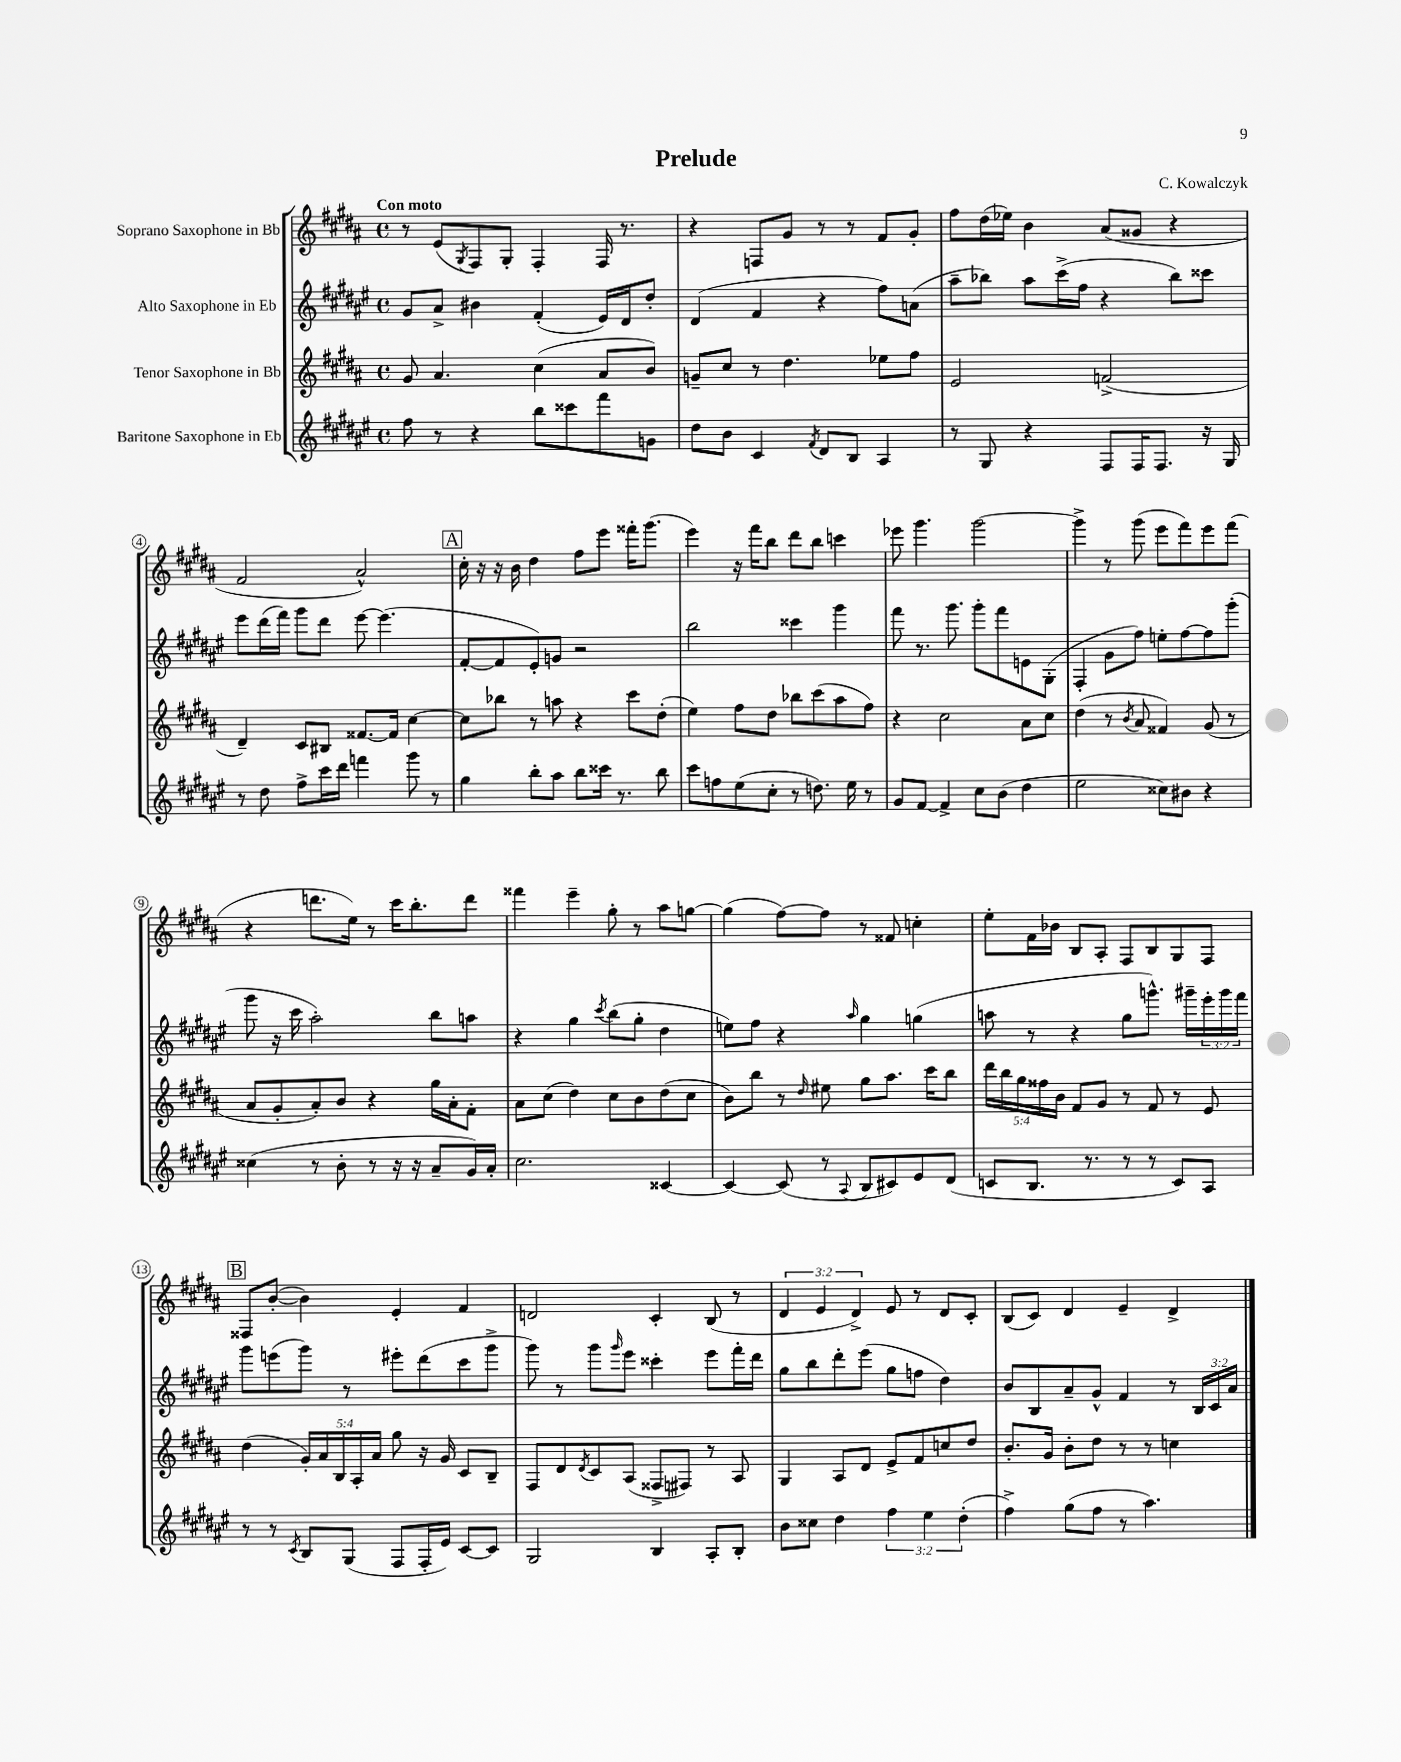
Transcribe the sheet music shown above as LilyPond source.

\header { title = "Prelude" composer = "C. Kowalczyk" }
<<
\new StaffGroup <<
\new Staff = "s0" \with { instrumentName = "Soprano Saxophone in Bb" } {
    \clef treble \key b \major \defaultTimeSignature \time 4/4 \override Staff.TupletNumber.text = #tuplet-number::calc-fraction-text \tempo "Con moto"
    r8 e'8( \acciaccatura { gis8 } fis8) gis8-. fis4-. fis16 r8. |
    r4 f8 gis'8 r8 r8 fis'8 gis'8-. |
    fis''8 dis''16( ees''16) b'4 ais'8( gisis'8 r4 |
    fis'2 ais'2-^) |
    \mark \markup { \box "A" } cis''16-. r16 r16 b'16 dis''4 fis''8 e'''8 fisis'''16-. gis'''8.( |
    e'''4) r16 fis'''16 b''8 dis'''8 b''8 c'''4 |
    ees'''8 gis'''4. gis'''2~ |
    gis'''4-> r8 gis'''8( e'''8 fis'''8) e'''8 fis'''8( |
    r4 d'''8. e''16) r8 cis'''16 b''8.-. d'''8 |
    fisis'''4 e'''4-- gis''8-. r8 ais''8 g''8~ |
    g''4( fis''8~) fis''8 r8 fisis'8 c''4-. |
    e''8-. fis'16 bes'16 b8 ais8-. fis8 b8 gis8 fis8 |
    \mark \markup { \box "B" } fisis8 b'8~-.( b'4) e'4-. fis'4 |
    d'2 cis'4-. b8( r8 |
    \tuplet 3/2 { dis'4 e'4 dis'4->) } e'8 r8 dis'8 cis'8-. |
    b8( cis'8) dis'4 e'4-- dis'4-> \bar "|." |
}
\new Staff = "s1" \with { instrumentName = "Alto Saxophone in Eb" } {
    \clef treble \key fis \major \defaultTimeSignature \time 4/4 \override Staff.TupletNumber.text = #tuplet-number::calc-fraction-text
    gis'8 ais'8-> bis'4 fis'4-.( eis'16) dis'16 dis''8-. |
    dis'4( fis'4 r4 fis''8) a'8( |
    ais''8-- bes''8) ais''8 cis'''16->( fis''16 r4 bes''8) cisis'''8 |
    eis'''8 dis'''16( fis'''16) gis'''8 dis'''8 eis'''8~ eis'''4.( |
    \mark \markup { \box "A" } fis'8~-. fis'8 eis'8-.) g'8 r2 |
    b''2 cisis'''4 gis'''4 |
    fis'''8 r8. gis'''8. gis'''8-. fis'''8 e'8 gis8-.( |
    fis4-. gis'8 fis''8) e''8-. fis''8~ fis''8 gis'''8-.( |
    gis'''8 r16 cis'''16 ais''2-.) b''8 a''8 |
    r4 gis''4 \acciaccatura { cis'''8 } b''8( gis''8-. dis''4 |
    e''8) fis''8 r4 \grace { ais''16 } gis''4 g''4( |
    a''8 r8 r4 gis''8 g'''8.-^) gis'''16-- \tuplet 3/2 { eis'''16-. gis'''16 fis'''16 } |
    \mark \markup { \box "B" } gis'''8 e'''8( gis'''8) r8 eis'''8-. dis'''8( cis'''8 gis'''8-> |
    gis'''8) r8 gis'''8 \grace { gis'''16 } eis'''8 cisis'''4-. eis'''8 fis'''16-. dis'''16 |
    gis''8 b''8 dis'''8-. eis'''8( gis''8 f''8 dis''4) |
    b'8 b8 ais'8-- gis'8-^ fis'4 r8 \tuplet 3/2 { b16 cis'16 ais'16 } \bar "|." |
}
\new Staff = "s2" \with { instrumentName = "Tenor Saxophone in Bb" } {
    \clef treble \key b \major \defaultTimeSignature \time 4/4 \override Staff.TupletNumber.text = #tuplet-number::calc-fraction-text
    gis'8 ais'4. cis''4( ais'8 b'8) |
    g'8-- cis''8 r8 dis''4. ees''8 fis''8 |
    e'2 f'2->( |
    dis'4--) cis'8 bis8 fisis'8.~ fisis'16 cis''4~ |
    \mark \markup { \box "A" } cis''8 bes''8 r8 a''8 r4 cis'''8 dis''8-.( |
    e''4) fis''8 dis''8 bes''8 cis'''8( ais''8 fis''8) |
    r4 cis''2 ais'8 cis''8 |
    dis''4( r8 \acciaccatura { b'8 } ais'8 fisis'4) gis'8( r8 |
    ais'8 gis'8-. ais'8-.) b'8 r4 gis''16 ais'16-. fis'8-. |
    ais'8 cis''8( dis''4) cis''8 b'8 dis''8( cis''8 |
    b'8) b''8 r8 \grace { dis''16 } eis''8 gis''8 ais''8. cis'''16 b''8 |
    \tuplet 5/4 { dis'''16 b''16 gis''16 fisis''16 b'16 } fis'8 gis'8 r8 fis'8 r8 e'8 |
    \mark \markup { \box "B" } dis''4( \tuplet 5/4 { gis'16-.) ais'16 b16 ais16-. ais'16 } gis''8 r16 gis'16 cis'8 b8-- |
    fis8 dis'8 \acciaccatura { dis'8 } cis'8 ais8( fisis8-> fis8) r8 ais8 |
    gis4 ais8 dis'8 e'8-> fis'8 c''8 dis''8 |
    b'8.-. gis'16 b'8-. dis''8 r8 r8 c''4 \bar "|." |
}
\new Staff = "s3" \with { instrumentName = "Baritone Saxophone in Eb" } {
    \clef treble \key fis \major \defaultTimeSignature \time 4/4 \override Staff.TupletNumber.text = #tuplet-number::calc-fraction-text
    fis''8 r8 r4 b''8 cisis'''8 fis'''8 g'8 |
    dis''8 b'8 cis'4 \acciaccatura { fis'8 } dis'8 b8 ais4 |
    r8 gis8 r4 fis8 fis16 fis8. r16 gis16 |
    r8 dis''8 fis''8-> cis'''16 dis'''16 f'''4 gis'''8 r8 |
    \mark \markup { \box "A" } gis''4 b''8-. ais''8 b''8 cisis'''16 r8. b''8 |
    cis'''8 f''8 eis''8( cis''8-. r8 d''8.) eis''16 r8 |
    gis'8 fis'8~ fis'4-> cis''8 b'8( dis''4 |
    eis''2 cisis''8) bis'8 r4 |
    cisis''4( r8 b'8-. r8 r16 r16 ais'8-- gis'16) ais'16-. |
    cis''2. cisis'4~ |
    cisis'4~ cisis'8( r8 \appoggiatura { ais8 } b8 cis'8) eis'8 dis'8( |
    c'8 b8. r8. r8 r8 c'8) ais8 |
    \mark \markup { \box "B" } r8 r8 \acciaccatura { cis'8 } b8 gis8( fis8 fis16-. eis'16) cis'8~ cis'8 |
    gis2 b4 ais8-. b8-. |
    b'8 cisis''8 dis''4 \tuplet 3/2 { fis''4 eis''4 dis''4-.( } |
    fis''4->) gis''8( fis''8 r8 ais''4.) \bar "|." |
}
>>
>>
\layout { \context { \Score \override BarNumber.stencil = #(make-stencil-circler 0.1 0.3 ly:text-interface::print) } }
